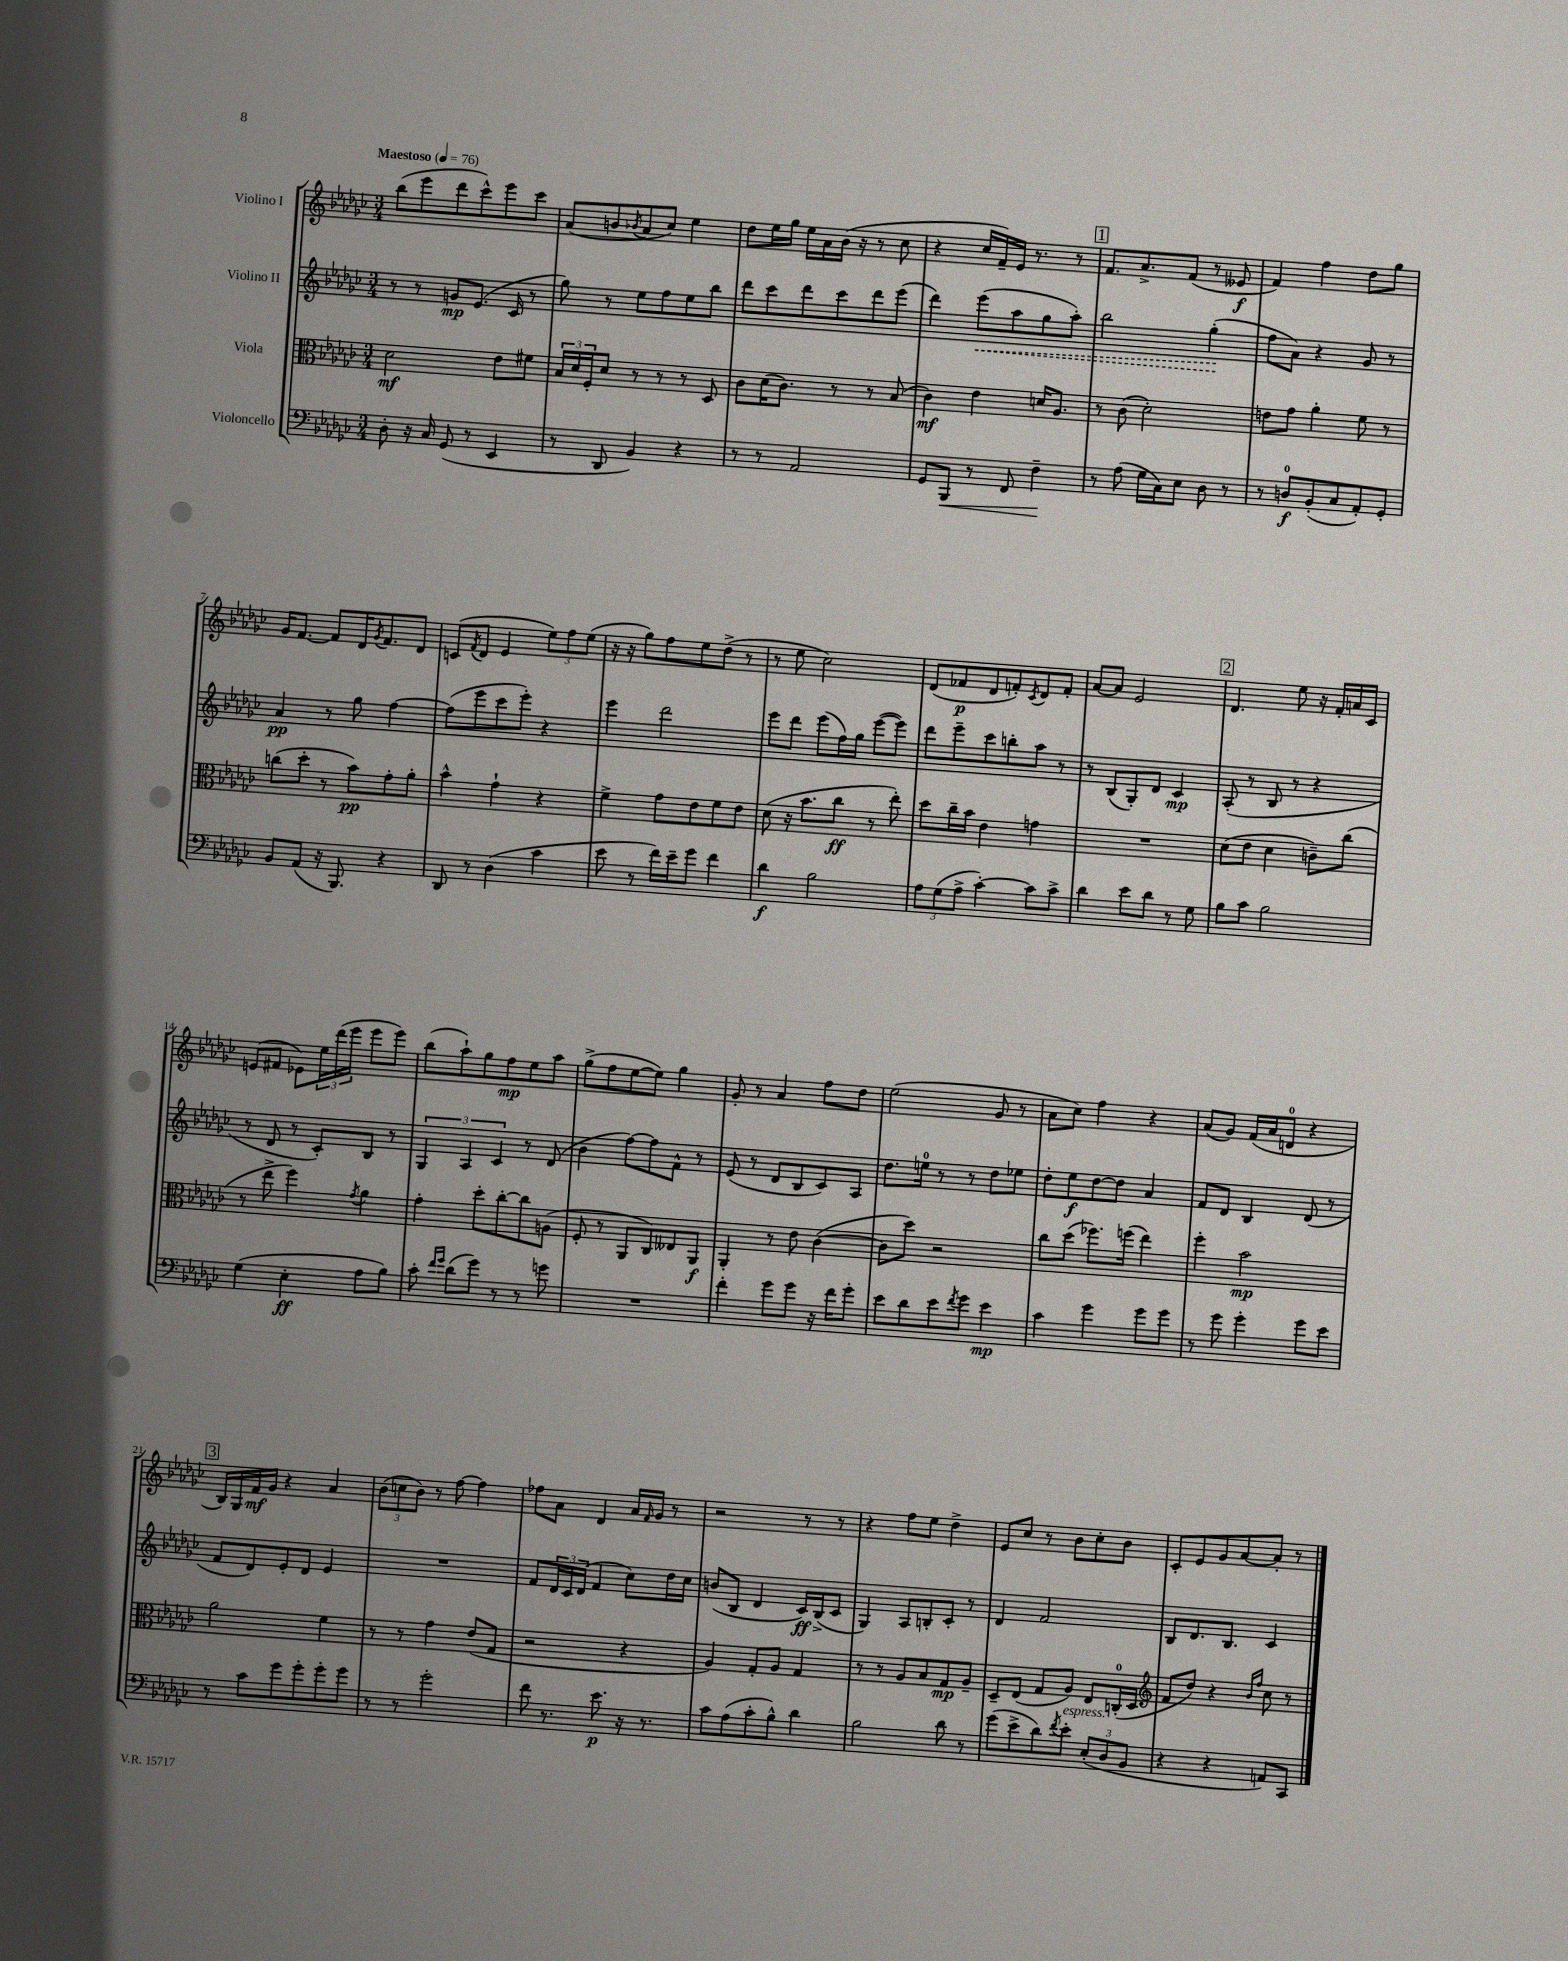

**kern	**kern	**kern	**kern
*staff4	*staff3	*staff2	*staff1
*clefF4	*clefC3	*clefG2	*clefG2
*k[b-e-a-d-g-c-]	*k[b-e-a-d-g-c-]	*k[b-e-a-d-g-c-]	*k[b-e-a-d-g-c-]
*M3/4	*M3/4	*M3/4	*M3/4
*MM76	*MM76	*MM76	*MM76
8D-'	2d-	8r	(8bb-
16r	.	8r	8eee-
16C-	.	.	.
(8GG-	.	8g	8ddd-
8r	.	(8.e-	8ccc-^^)
4EE-	8e-	.	8eee-
.	.	16c-	.
.	8f#	8r	8ccc-
=	=	=	=
8r	24B-	8gg-)	(8a-
.	24d-	.	.
.	24F'	.	.
8DD-	8d-	8r	8b
.	.	.	8qb-
4BB-)	8r	8ee-	8a-
.	8r	8ff	8cc-)
4r	8r	8ee-	4ee-
.	8D-	8bb-	.
=	=	=	=
8r	8c-	8ddd-	8dd-
8r	(16d-	8ccc-	16ee-
.	8.c-)	.	16gg-
2AA-	.	8ddd-	16ee-
.	.	.	16a-
.	8r	8ccc-	(16b-
.	.	.	16r
.	8r	8ddd-	8r
.	(8B-	(8eee-	8cc-
=	=	=	=
8GG-	4c-)	4ddd-)	4r
8BBB-	.	.	.
8r	4e-	(8eee-	16cc-
.	.	.	16f~)
8FF	.	8aa-	16e-
.	.	.	8.r
4F~	16d	8gg-	.
.	8.A-	.	.
.	.	8aa-')	8r
=	=	=	=
8r	8r	2bb-	8.f
(8A-	(8c-	.	.
.	.	.	8.a-^
16G-	2d-')	.	.
16C-)	.	.	.
8E-	.	.	(8f
8D-	.	(4gg-'	8r
8r	.	.	8e--
=	=	=	=
8r	8e	8ff	4f)
8D	8g-	8a-)	.
(8BB-'	4a-'	4r	4ff
8C-	.	.	.
8AA-')	8f	8g-	8dd-
8GG-'	8r	8r	8gg-
=	=	=	=
8BB-	(8cc	4a-	16g-
.	.	.	[8.f
(8AA-	8dd-'	.	.
16r	8r	8r	8f]
8.BBB-)	.	.	.
.	8b-)	8gg-	16d-
.	.	.	8qg-
.	.	.	8.f
4r	8g-'	[4ff	.
.	8a-'	.	8d-
=	=	=	=
8DD-	4b-^^	(8ff]	(8c
.	.	.	8qf
8r	.	8eee-	8d-
(4D-	4g-`	8ccc-	4e-
.	.	8eee-')	.
4c-	4r	4r	12ee-)
.	.	.	12ff
.	.	.	(12ee-
=	=	=	=
8e-	4f^	4eee-	16r
.	.	.	16r
8r	.	.	8gg-)
16f)	8g-	2ddd-	8ff
16e-~	.	.	.
8g-	8e-	.	8ee-
4f	8f	.	(8dd-^
.	8e-	.	8r
=	=	=	=
4d-	(8d-	8eee-	8r
.	16r	8ddd-	8ee-
.	8.b-	.	.
2B-	.	(8eee-	2cc-)
.	8cc-	16ff)	.
.	.	16gg-	.
.	8r	([8eee-	.
.	8ee-')	8eee-])	.
=	=	=	=
12A-	8dd-	8ddd-	(8d-
(12G-	.	.	.
.	16cc-~	8eee-~	8f-
12A-^	.	.	.
.	16b-	.	.
[4c-')	4e-	8ccc-	8d-
.	.	8bb'	8f')
.	.	.	8qc-
8c-]	4g	8aa-	8d-
8c-^	.	8r	8f'
=	=	=	=
4d-	2.r	8r	[8a-
.	.	(8B-	8a-]
8e-	.	8G-')	2e-
8d-	.	8d-	.
8r	.	4c-	.
8G-	.	.	.
=	=	=	=
8B-	(8d-	(8A-'	4.d-
8c-	8e-	8r	.
2B-	4d-	8B-	.
.	.	8r	8ee-
.	8c~)	4r	16r
.	.	.	16f'
.	(8cc-	.	16a
.	.	.	16c-
=	=	=	=
(4G-	8r	8r	(8e
.	8ee-^	8d-	8f#
4E-'	4ff)	8r	8e-)
.	.	8c-')	24ee-
.	.	.	(24ddd-
.	.	.	24eee-
.	8qg-	.	.
8A-	4a-	8B-	8eee-
8B-)	.	8r	8eee-)
=	=	=	=
8c-'	4g-'	6G-	(8bb-
16qqf	.	.	.
16qqg-	.	.	.
(8d-	.	.	8aa-`)
.	.	6A-	.
8g-)	8dd-'	.	8gg-
.	.	6c-	.
8r	[8cc-'	.	8ff
8r	8cc-]	8r	8ee-
8g	(8A	(8d-	8aa-
=	=	=	=
2.r	8F'	4b-	(8gg-^
.	8r	.	8ff
.	8AA-	[8ff)	[8ee-
.	8C-)	8ff]	8ee-])
.	8E--	8f^^	4gg-
.	8AA-	8r	.
=	=	=	=
4f'	4AA-'	(8e-	8g-'
.	.	8r	8r
8g-	8r	8d-	4a-
8g-	8e-	8B-	.
16r	([4c-	8c-)	8ff
16f	.	.	.
8g-'	.	8A-	8dd-
=	=	=	=
8e-	8c-]	8.dd-	(2ee-
8d-	8dd-)	.	.
.	.	16ee	.
8e-	2r	8r	.
8qf	.	.	.
8g-	.	8r	.
4e-	.	8dd-	8g-
.	.	8ee-	8r
=	=	=	=
4c-	8cc-	8dd-'	8a-
.	(8dd-	8ee-	8cc-)
4g-	8.ff-)	[8dd-	4ff
.	.	8dd-]	.
.	(16ff	.	.
8g-	4ee-)	4a-	4r
8g-	.	.	.
=	=	=	=
8r	4ff'	8f	(8a-
8g-	.	8d-	8g-)
4g-'	2b-	4B-	(16f
.	.	.	16a-
.	.	.	8d
8g-	.	(8d-	4r
8e-	.	8r	.
=	=	=	=
8r	2a-	8f	16B-)
.	.	.	16G-
8c-	.	8d-)	16f
.	.	.	16g-
8g-	.	8e-'	4r
8g-'	.	8d-	.
8g-'	4f	4e-	4a-
8g-	.	.	.
=	=	=	=
8r	8r	2.r	(12b-
.	.	.	12cc
8r	8r	.	.
.	.	.	12b-)
2g-'	4g-	.	8r
.	.	.	[8ff
.	(8e-	.	4ff]
.	8G-	.	.
=	=	=	=
8f	2r	8f	8ff-
8.r	.	24d-	8a-
.	.	24c-	.
.	.	(24d-	.
.	.	4f	4d-
8.e-	.	.	.
16r	4r	8cc-)	16a-
.	.	.	16qqf
8.r	.	.	16g-
.	.	16dd-	8r
.	.	16cc-	.
=	=	=	=
8c-	4A-)	(8b	2r
(8A-	.	8B-	.
8c-'	8G-'	4d-	.
8B-^^)	8A-	.	.
4d-	4G-	16c-)	8r
.	.	(16B-^	.
.	.	8c-	8r
=	=	=	=
2B-	8r	4G-)	4r
.	8r	.	.
.	8A-	8A-	8ff
.	8B-	8B'	8ee-
8d-	8G-	8c-'	4dd-^
8r	8A-~	8r	.
=	=	=	=
(8g-	8D-~	4d-	8e-
8e-^	(8E-	.	8cc-
8d-)	8G-	2f	8r
8qf	.	.	.
8e-'	8A-)	.	8b-
(12E-'	8E-	.	8cc-'
12D-	.	.	.
.	(16C'	.	8b-
12BB-	.	.	.
.	16D-	.	.
=	=	=	=
*	*clefG2	*	*
4r	8f	8B-	8c-'
.	8dd-)	8.d-	8e-
4r	4r	.	8g-
.	.	8.B-	.
.	.	.	[8a-
.	16qqb-	.	.
.	16qqff	.	.
8AA)	8cc-	4c-	8a-']
8CC-	8r	.	8r
==	==	==	==
*-	*-	*-	*-
